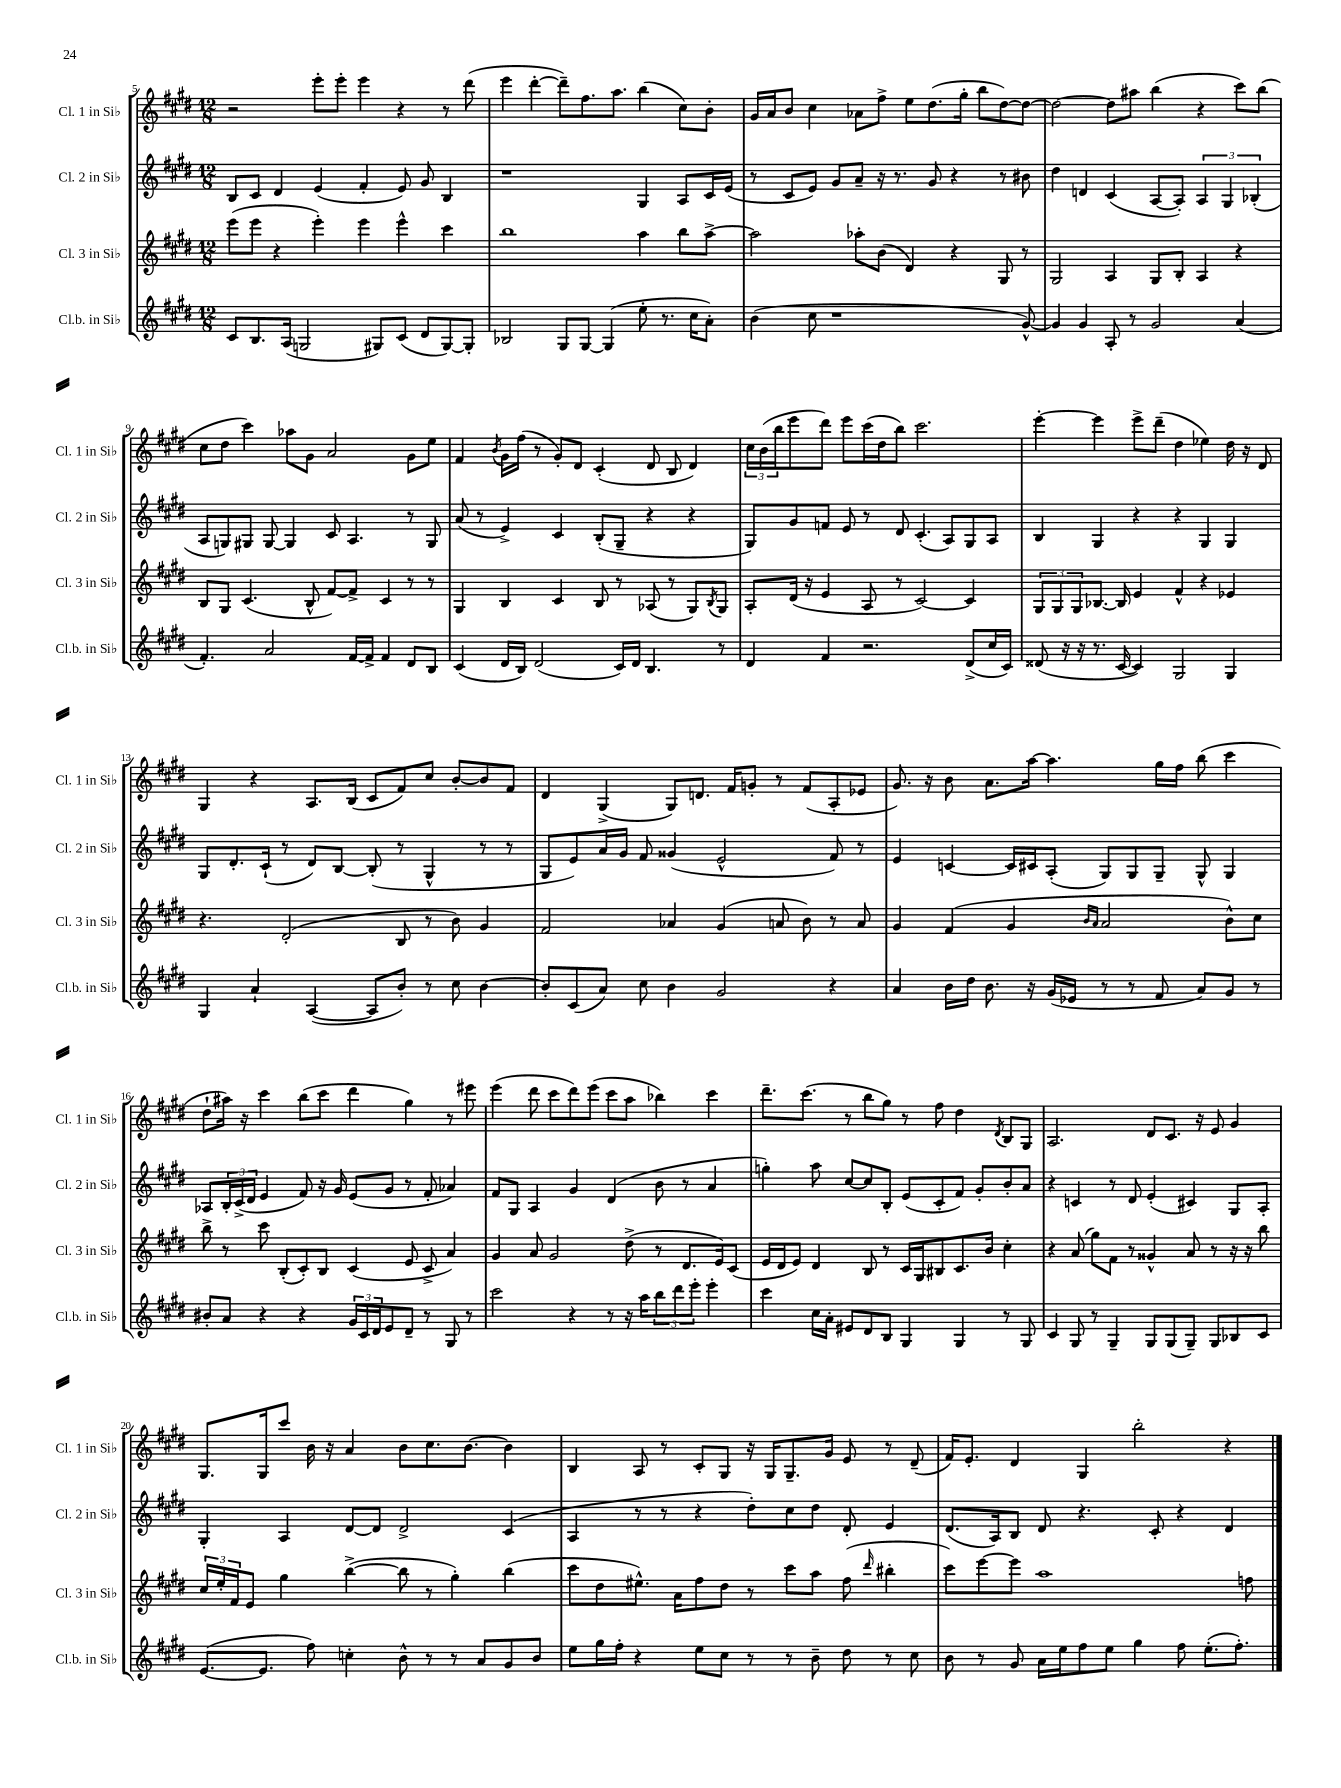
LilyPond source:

<<
\new StaffGroup <<
\new Staff = "s0" \with { instrumentName = "Cl. 1 in Sib" shortInstrumentName = "Cl. 1 in Sib" } {
    \clef treble \key e \major \numericTimeSignature \time 12/8
    r2 e'''8-. e'''8-. e'''4 r4 r8 dis'''8( |
    e'''4 dis'''4~-. dis'''8--) fis''8. a''8. b''4( cis''8) b'8-. |
    gis'16 a'16 b'8 cis''4 aes'8 fis''8-> e''8 dis''8.( gis''16-. b''8 dis''8~) dis''8~ |
    dis''2~ dis''8 ais''8 b''4( r4 cis'''8) b''8( |
    cis''8 dis''8 cis'''4) aes''8 gis'8 a'2 gis'8 e''8 |
    fis'4 \acciaccatura { b'8 } gis'16 fis''16( r8 gis'8-.) dis'8 cis'4-.( dis'8 b8 dis'4) |
    \tuplet 3/2 { cis''16 b'16( b''16 } e'''8 dis'''8) e'''8 cis'''16( dis''16 b''8) cis'''2. |
    e'''4~-. e'''4 e'''8-> dis'''8--( dis''4 ees''4) dis''16 r16 dis'8 |
    gis4 r4 a8. b16( cis'8 fis'8) cis''8 b'8~-. b'8 fis'8 |
    dis'4 gis4->( gis8) d'8. fis'16 g'8-. r8 fis'8( a8-. ees'8 |
    gis'8.) r16 b'8 a'8. a''16~ a''4. gis''16 fis''16 b''8( cis'''4 |
    dis''8-! ais''16) r16 cis'''4 b''8( cis'''8 dis'''4 gis''4) r8 eis'''8 |
    e'''4( dis'''8 cis'''8 dis'''8) e'''8( cis'''8 a''8 bes''4) cis'''4 |
    dis'''8.-- cis'''8.( r8 b''8 gis''8) r8 fis''8 dis''4 \acciaccatura { dis'8 } b8 gis8 |
    a2. dis'8 cis'8. r16 e'8 gis'4 |
    gis8. gis16 cis'''8 b'16 r16 a'4 b'8 cis''8. b'8.~ b'4 |
    b4 a8 r8 cis'8-. gis8 r16 gis16 gis8.-- gis'16 e'8 r8 dis'8--( |
    fis'16) e'8.-. dis'4 gis4 b''2-. r4 \bar "|." |
}
\new Staff = "s1" \with { instrumentName = "Cl. 2 in Sib" shortInstrumentName = "Cl. 2 in Sib" } {
    \clef treble \key e \major \numericTimeSignature \time 12/8
    b8 cis'8 dis'4 e'4( fis'4-. e'8) gis'8 b4 |
    r1 gis4 a8 cis'16 e'16( |
    r8 cis'8 e'8) gis'8 a'8-- r16 r8. gis'8 r4 r8 bis'8 |
    dis''4 d'4 cis'4( a8~ a8-.) \tuplet 3/2 { a4 gis4 bes4-.( } |
    a8 g8) gis8 gis8~ gis4 cis'8 a4. r8 gis8 |
    a'8( r8 e'4->) cis'4 b8-.( gis8-- r4 r4 |
    gis8) gis'8 f'8 e'8 r8 dis'8 cis'4.-.( a8) gis8 a8 |
    b4 gis4 r4 r4 gis4 gis4 |
    gis8 dis'8.-. cis'16-!( r8 dis'8) b8~ b8-.( r8 gis4-^ r8 r8 |
    gis8 e'8) a'16 gis'16 fis'8 gisis'4( e'2-^ fis'8) r8 |
    e'4 c'4~ c'16 cis'16 a8-.( gis8) gis8 gis8-- gis8-^ gis4 |
    aes8 \tuplet 3/2 { b16-. cis'16->( dis'16 } e'4 fis'8) r16 gis'16 e'8( gis'8 r8 fis'8-. aes'4) |
    fis'8 gis8 a4 gis'4 dis'4( b'8 r8 a'4 |
    g''4-.) a''8 cis''8~ cis''8 b8-. e'8( cis'8-. fis'8) gis'8-. b'8-. a'8 |
    r4 c'4 r8 dis'8 e'4-.( cis'4) gis8 a8-. |
    gis4-. a4 dis'8~ dis'8 dis'2-> cis'4( |
    a4 r8 r8 r4 dis''8-.) cis''8 dis''8 dis'8-. e'4 |
    dis'8.( a16) b8 dis'8 r4. cis'8-. r4 dis'4 \bar "|." |
}
\new Staff = "s2" \with { instrumentName = "Cl. 3 in Sib" shortInstrumentName = "Cl. 3 in Sib" } {
    \clef treble \key e \major \numericTimeSignature \time 12/8
    e'''8( e'''8 r4 e'''4-.) e'''4 e'''4-^ cis'''4 |
    b''1 a''4 b''8 a''8~-> |
    a''2 aes''8-. b'8( dis'4) r4 gis8 r8 |
    gis2 a4 gis8 b8-. a4 r4 |
    b8 gis8 cis'4.( b8-^ fis'8~) fis'8-> cis'4 r8 r8 |
    gis4 b4 cis'4 b8 r8 aes8( r8 gis8) \acciaccatura { b8 } gis8 |
    a8-. dis'16( r16 e'4 a8 r8 cis'2~) cis'4 |
    \tuplet 3/2 { gis8 gis8 gis8 } bes8.~ bes16 e'4 fis'4-^ r4 ees'4 |
    r4. dis'2-.( b8 r8 b'8) gis'4 |
    fis'2 aes'4 gis'4( a'8 b'8) r8 a'8 |
    gis'4 fis'4( gis'4 \grace { b'16 a'16 } a'2 b'8-^) cis''8 |
    b''8-> r8 cis'''8 b8-.( cis'8-.) b8 cis'4( e'8 cis'8-> a'4) |
    gis'4 a'8 gis'2 dis''8->( r8 dis'8. e'16) cis'8( |
    e'16 dis'16 e'8) dis'4 b8 r8 cis'16 gis16 bis8 cis'8. b'16 cis''4-. |
    r4 a'8( gis''8) fis'8 r8 gisis'4-^ a'8 r8 r16 r16 b''8 |
    \tuplet 3/2 { cis''16 e''16-. fis'16 } e'8 gis''4 b''4~->( b''8 r8 gis''4-.) b''4( |
    cis'''8 dis''8 eis''8.-^) a'16 fis''8 dis''8 r8 cis'''8 a''8 fis''8( \grace { dis'''16 } bis''4-. |
    cis'''8) e'''8~ e'''8 a''1 f''8 \bar "|." |
}
\new Staff = "s3" \with { instrumentName = "Cl.b. in Sib" shortInstrumentName = "Cl.b. in Sib" } {
    \clef treble \key e \major \numericTimeSignature \time 12/8
    cis'8 b8. a16( g2 gis8) cis'8( dis'8 gis8~) gis8-. |
    bes2 gis8 gis8~ gis4( e''8-. r8. cis''16 a'8-.) |
    b'4( cis''8 r1 gis'8~-^) |
    gis'4 gis'4 a8-. r8 gis'2 a'4( |
    fis'4.-.) a'2 fis'16~ fis'16-> fis'4 dis'8 b8 |
    cis'4( dis'16 b16) dis'2( cis'16) dis'16 b4. r8 |
    dis'4 fis'4 r2. dis'8->( cis''16 cis'16) |
    disis'8( r16 r16 r8. cis'16~ cis'4) gis2 gis4 |
    gis4 a'4-! a4~( a8 b'8-.) r8 cis''8 b'4~ |
    b'8-. cis'8( a'8) cis''8 b'4 gis'2 r4 |
    a'4 b'16 dis''16 b'8. r16 gis'16( ees'16 r8 r8 fis'8 a'8) gis'8 r8 |
    bis'8-. a'8 r4 r4 \tuplet 3/2 { gis'16 cis'16 dis'16 } e'8 dis'8-- r8 gis8 r8 |
    cis'''2 r4 r8 r16 a''16 \tuplet 3/2 { b''8 dis'''8 e'''8-. } e'''4-. |
    cis'''4 cis''16 a'16-. eis'8 dis'8 b8 gis4 gis4 r8 gis8 |
    cis'4 gis8 r8 gis4-- gis8 gis8( gis8--) gis8 bes8 cis'8 |
    e'8.~( e'8. fis''8) c''4-. b'8-^ r8 r8 a'8 gis'8 b'8 |
    e''8 gis''16 fis''16-. r4 e''8 cis''8 r8 r8 b'8-- dis''8 r8 cis''8 |
    b'8 r8 gis'8 a'16 e''16 fis''8 e''8 gis''4 fis''8 e''8.-.( fis''8.-.) \bar "|." |
}
>>
>>
\layout { \context { \Score currentBarNumber = #5 } }
